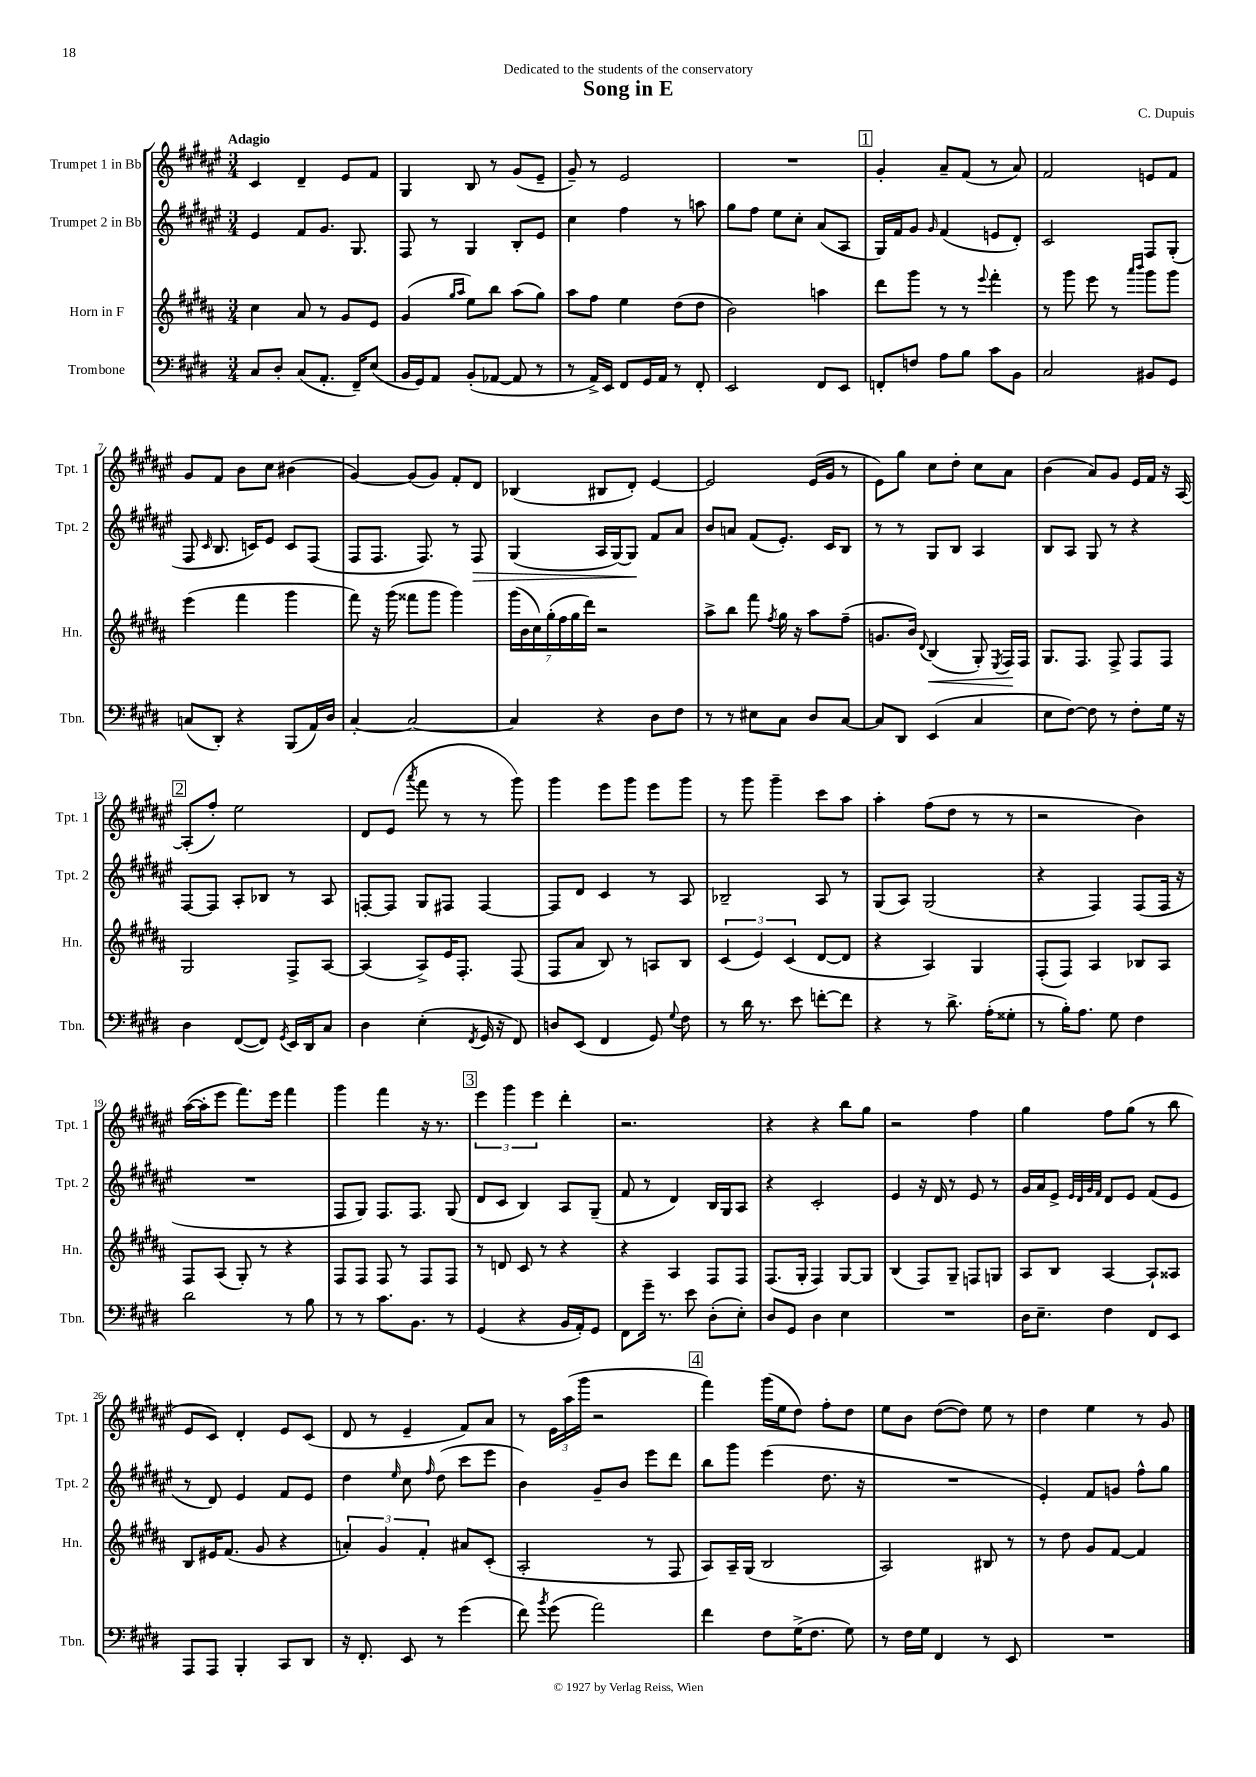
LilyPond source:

\header { title = "Song in E" composer = "C. Dupuis" dedication = "Dedicated to the students of the conservatory" }
<<
\new StaffGroup <<
\new Staff = "s0" \with { instrumentName = "Trumpet 1 in Bb" shortInstrumentName = "Tpt. 1" } {
    \clef treble \key fis \major \numericTimeSignature \time 3/4 \tempo "Adagio"
    \autoBeamOff cis'4 dis'4-- eis'8[ fis'8] |
    gis4 b8 r8 gis'8[( eis'8]-- |
    gis'8--) r8 eis'2 |
    R2. |
    \mark \markup { \box "1" } gis'4-. ais'8[-- fis'8]( r8 ais'8) |
    fis'2 e'8[ fis'8] |
    gis'8[ fis'8] b'8[ cis''8] bis'4( |
    gis'4~) gis'8[( gis'8]) fis'8[-. dis'8] |
    bes4( bis8[ dis'8]-.) eis'4~ |
    eis'2 eis'16[( gis'16] r8 |
    eis'8[) gis''8] cis''8[ dis''8]-. cis''8[ ais'8] |
    b'4( ais'8[) gis'8] eis'16[ fis'16] r16 ais16~ |
    \mark \markup { \box "2" } ais8[-.( fis''8]-.) eis''2 |
    dis'8[ eis'8]( \acciaccatura { ais'''8 } fis'''8 r8 r8 gis'''8) |
    gis'''4 eis'''8[ gis'''8] eis'''8[ gis'''8] |
    r8 gis'''8 gis'''4-- cis'''8[ ais''8] |
    ais''4-. fis''8[( dis''8] r8 r8 |
    r2 b'4) |
    ais''16[~( ais''16-. eis'''8] fis'''8.[) eis'''16] fis'''4 |
    gis'''4 fis'''4 r16 r8. |
    \mark \markup { \box "3" } \tuplet 3/2 { eis'''4 gis'''4 eis'''4 } dis'''4-. |
    r2. |
    r4 r4 b''8[ gis''8] |
    r2 fis''4 |
    gis''4 fis''8[ gis''8]( r8 b''8 |
    eis'8[ cis'8]) dis'4-. eis'8[ cis'8]( |
    dis'8 r8 eis'4-- fis'8[) ais'8] |
    r8 \tuplet 3/2 { eis'16[ ais''16( gis'''16] } r2 |
    \mark \markup { \box "4" } fis'''4) gis'''16[( eis''16 dis''8]) fis''8[-. dis''8] |
    eis''8[ b'8] dis''8[~( dis''8]) eis''8 r8 |
    dis''4 eis''4 r8 gis'8 \bar "|." |
}
\new Staff = "s1" \with { instrumentName = "Trumpet 2 in Bb" shortInstrumentName = "Tpt. 2" } {
    \clef treble \key fis \major \numericTimeSignature \time 3/4
    \autoBeamOff eis'4 fis'8[ gis'8.] gis8. |
    fis8 r8 gis4 b8[-. eis'8] |
    cis''4 fis''4 r8 a''8 |
    gis''8[ fis''8] eis''8[ cis''8]-. ais'8[( ais8] |
    \mark \markup { \box "1" } gis16[) fis'16 gis'8] \grace { gis'16 } fis'4( e'8[ dis'8]-.) |
    cis'2 fis8[ gis8]-.( |
    fis8 \grace { cis'16 } b8. c'16[) eis'8] c'8[ fis8]( |
    fis8[ fis8.] fis8.) r8 fis8\> |
    gis4( ais16[ gis16~) gis8]\! fis'8[ ais'8] |
    b'8[ a'8] fis'8[( eis'8.]-.) cis'16[ b8] |
    r8 r8 gis8[ b8] ais4 |
    b8[ ais8] gis8 r8 r4 |
    \mark \markup { \box "2" } fis8[~ fis8] ais8[-. bes8] r8 ais8 |
    f8[~-. f8] gis8[ fis8] fis4~ |
    fis8[ dis'8] cis'4 r8 ais8 |
    bes2-- ais8 r8 |
    gis8[( ais8]) gis2( |
    r4 fis4) fis8[( fis16] r16 |
    R2. |
    fis8[ gis8]) fis8.[ fis8.] gis8( |
    \mark \markup { \box "3" } dis'8[ cis'8] b4) ais8[ gis8]--( |
    fis'8 r8 dis'4) b16[ gis16 ais8] |
    r4 cis'2-. |
    eis'4 r16 dis'16 r8 eis'8 r8 |
    gis'16[ ais'16 eis'8]-> \grace { eis'32[ dis'32 gis'32 fis'32] } dis'8[ eis'8] fis'8[( eis'8] |
    r8 dis'8) eis'4 fis'8[ eis'8] |
    dis''4 \grace { eis''16 } cis''8 \grace { fis''16 } dis''8( cis'''8[ eis'''8] |
    b'4) gis'8[-- b'8] eis'''8[ dis'''8] |
    \mark \markup { \box "4" } b''8[ gis'''8] eis'''4( dis''8. r16 |
    R2. |
    eis'4-.) fis'8[ g'8] fis''8[-^ gis''8] \bar "|." |
}
\new Staff = "s2" \with { instrumentName = "Horn in F" shortInstrumentName = "Hn." } {
    \clef treble \key b \major \numericTimeSignature \time 3/4
    \autoBeamOff cis''4 ais'8 r8 gis'8[ e'8] |
    gis'4( \grace { gis''16[ ais''16] } e''8[) b''8] ais''8[( gis''8]) |
    ais''8[ fis''8] e''4 dis''8[( dis''8] |
    b'2) a''4 |
    \mark \markup { \box "1" } dis'''8[ gis'''8] r8 r8 \appoggiatura { e'''8 } fis'''4-. |
    r8 gis'''8 e'''8 r8 \grace { ais'''16[ b'''16] } gis'''8[ gis'''8] |
    e'''4( fis'''4 gis'''4 |
    fis'''8) r16 gis'''16( fisis'''8[ gis'''8] gis'''4) |
    \tuplet 7/4 { gis'''16[( b'16 cis''16) gis''16-.( fis''16 gis''16 dis'''16]) } r2 |
    ais''8[-> b''8] fis'''8 \acciaccatura { fis''8 } gis''16 r16 ais''8[ fis''8]--( |
    g'8.[ b'16]) \appoggiatura { dis'8 } b4\<( gis8-.) \acciaccatura { e8 } fis16[\! fis16] |
    gis8.[ fis8.] fis8-> fis8[ fis8] |
    \mark \markup { \box "2" } gis2 fis8[-> ais8]~ |
    ais4( ais8[->) e'16 fis8.]-. fis8( |
    fis8[ ais'8] b8) r8 a8[ b8] |
    \tuplet 3/2 { cis'4( e'4) cis'4( } dis'8[~ dis'8] |
    r4 ais4) gis4 |
    fis8[-.( fis8]) ais4 bes8[ ais8] |
    fis8[ ais8]( gis8-.) r8 r4 |
    fis8[ fis8] fis8 r8 fis8[ fis8] |
    \mark \markup { \box "3" } r8 d'8 cis'8 r8 r4 |
    r4 ais4 fis8[ fis8] |
    fis8.[( gis16]-. fis4) gis8[~ gis8] |
    b4( fis8[) gis8]-- f8[ g8] |
    ais8[ b8] ais4~ ais8[-! aisis8] |
    b8[ eis'16 fis'8.]( gis'8 r4 |
    \tuplet 3/2 { a'4-.) gis'4 fis'4-. } ais'8[ cis'8]-.( |
    ais2-. r8 fis8 |
    \mark \markup { \box "4" } ais8[) ais16-- gis16]( b2 |
    ais2) bis8 r8 |
    r8 dis''8 gis'8[ fis'8]~ fis'4 \bar "|." |
}
\new Staff = "s3" \with { instrumentName = "Trombone" shortInstrumentName = "Tbn." } {
    \clef bass \key e \major \numericTimeSignature \time 3/4
    \autoBeamOff cis8[ dis8]-. cis8[( a,8.]-. fis,16[--) e8]( |
    b,16[ gis,16) a,8] b,8[-.( aes,8]~ aes,8 r8 |
    r8 a,16[->) e,16] fis,8[ gis,16 a,16] r8 fis,8-. |
    e,2 fis,8[ e,8] |
    \mark \markup { \box "1" } f,8[-. f8] a8[ b8] cis'8[ b,8] |
    cis2 bis,8[ gis,8] |
    c8[( dis,8]-.) r4 b,,8[( a,16) dis16] |
    cis4~-. cis2~ |
    cis4 r4 dis8[ fis8] |
    r8 r8 eis8[ cis8] dis8[ cis8]~ |
    cis8[ dis,8] e,4( cis4 |
    e8[ fis8]~) fis8 r8 fis8[-. gis16] r16 |
    \mark \markup { \box "2" } dis4 fis,8[~( fis,8]) \acciaccatura { gis,8 } e,16[ dis,16 cis8] |
    dis4 e4-.( \acciaccatura { fis,8 } gis,16 r16 fis,8) |
    d8[ e,8]( fis,4 gis,8) \appoggiatura { gis8 } fis8 |
    r8 dis'16 r8. e'8 f'8[~-. f'8] |
    r4 r8 dis'8.-> a16[-.( gisis8]-. |
    r8 b16[-.) a8.] gis8 fis4 |
    dis'2 r8 b8 |
    r8 r8 cis'8.[ b,8.] r8 |
    \mark \markup { \box "3" } gis,4( r4 b,16[ a,16-.) gis,8] |
    fis,8[ gis'16]-- r8. e'8 dis8[-.( e8]-.) |
    dis8[ gis,8] dis4 e4 |
    R2. |
    dis16[ e8.]-- fis4 fis,8[ e,8] |
    a,,8[ a,,8] b,,4-. cis,8[ dis,8] |
    r16 fis,8.-. e,8 r8 gis'4( |
    fis'8) \acciaccatura { b'8 } gis'8( a'2) |
    \mark \markup { \box "4" } fis'4 fis8[ gis16->( fis8.] gis8) |
    r8 fis16[ gis16] fis,4 r8 e,8 |
    R2. \bar "|." |
}
>>
>>
